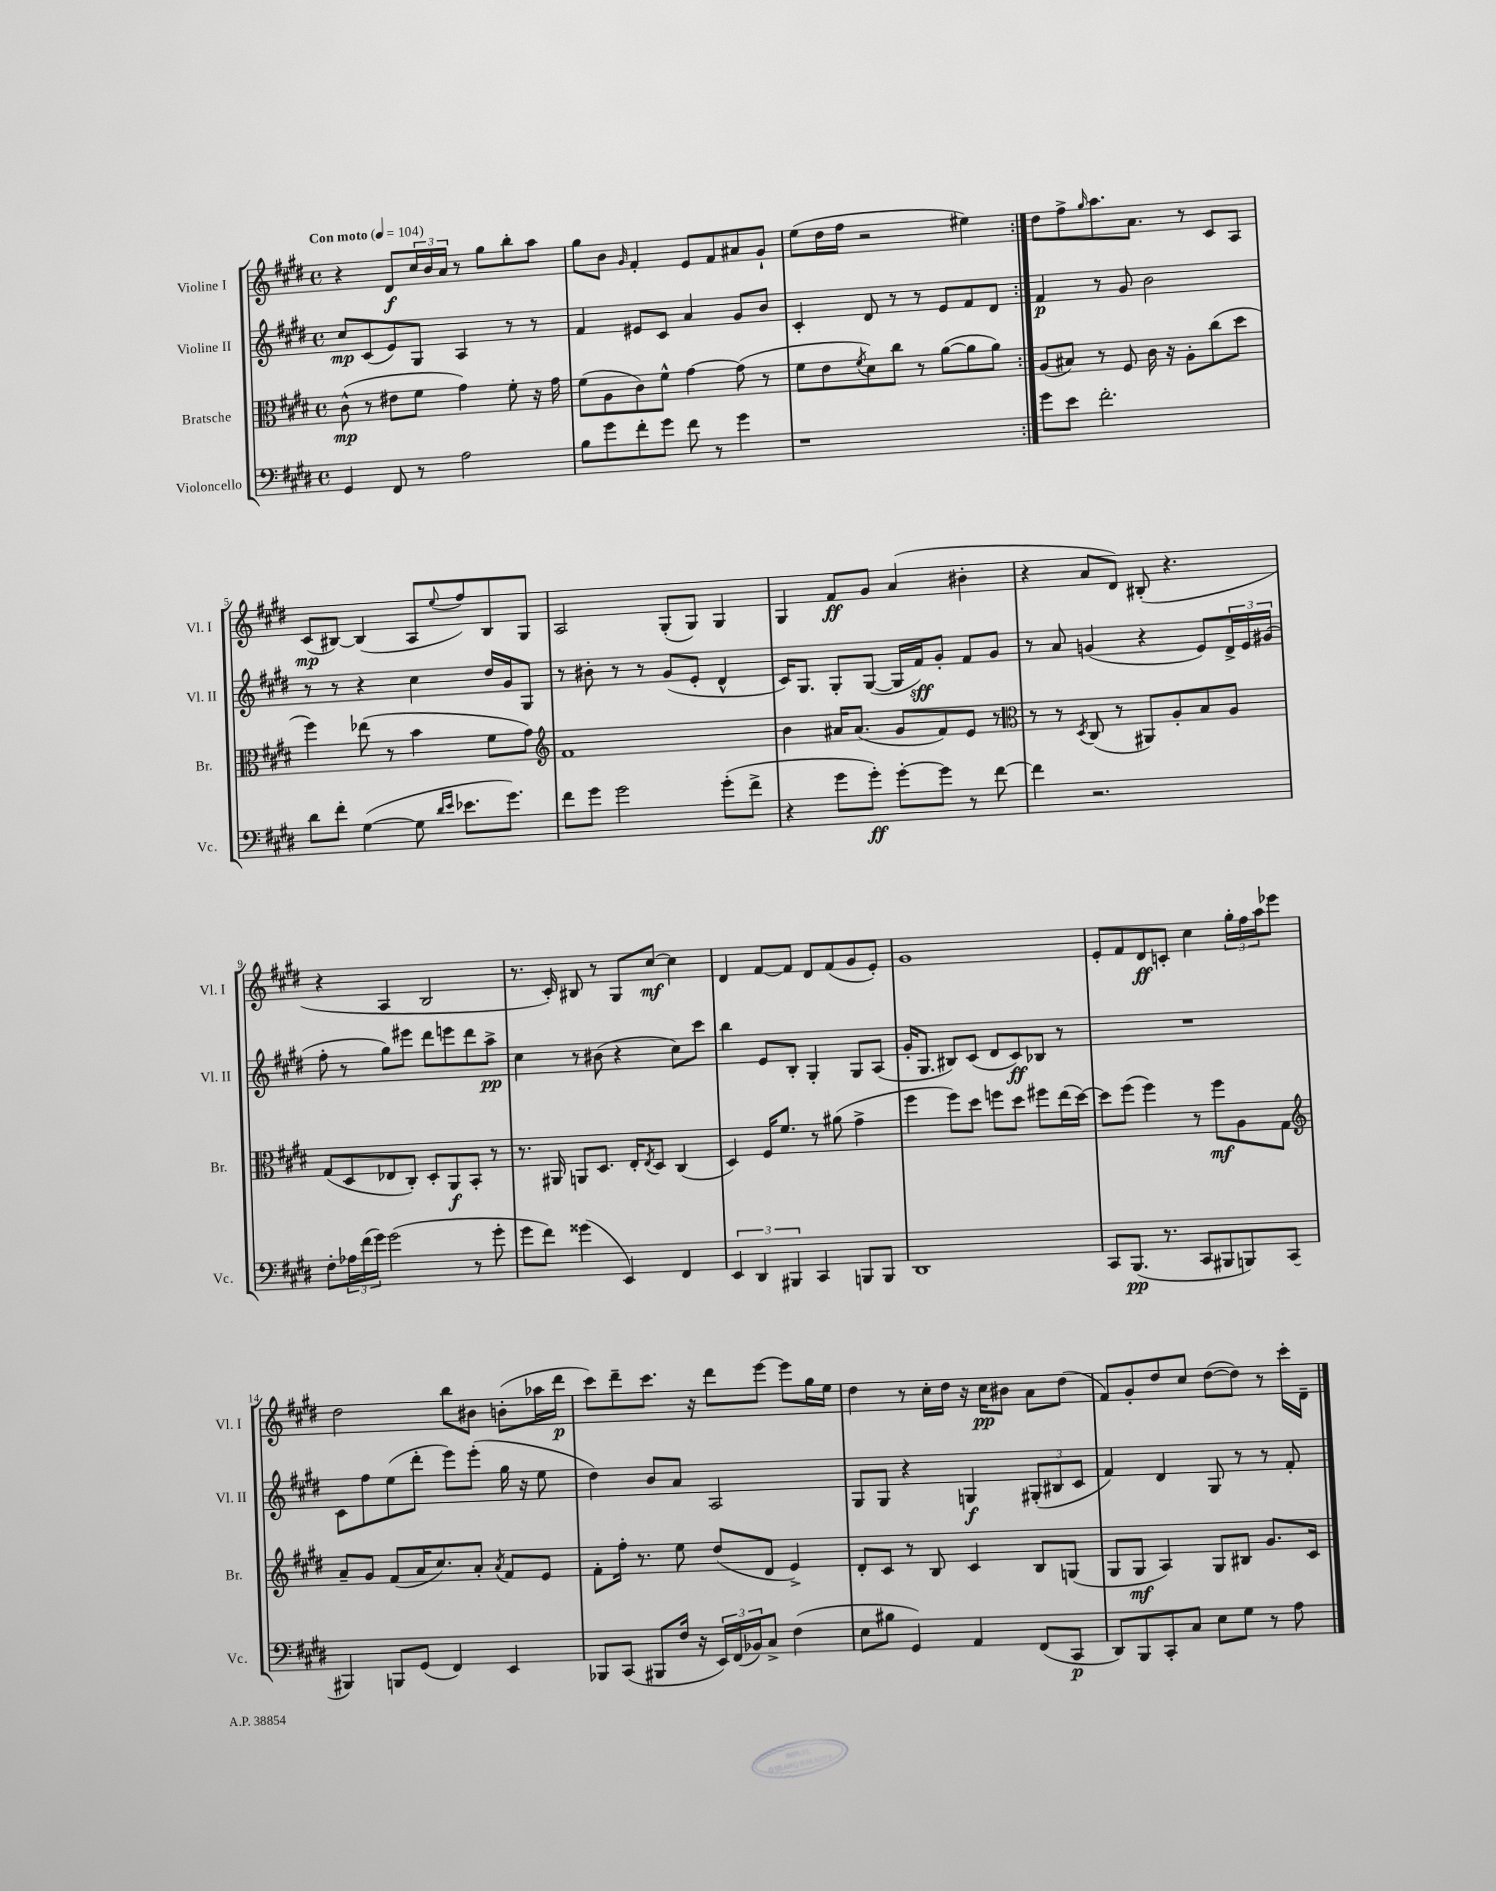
<<
\new StaffGroup <<
\new Staff = "s0" \with { instrumentName = "Violine I" shortInstrumentName = "Vl. I" } {
    \clef treble \key e \major \defaultTimeSignature \time 4/4 \tempo "Con moto" 4 = 104
    \repeat volta 2 { r4 dis'8\f \tuplet 3/2 { cis''16 b'16 a'16 } r8 gis''8 b''8-. a''8 |
    gis''8 b'8 \grace { gis'16 } fis'4-. e'8 fis'8 ais'8 gis'8-! |
    e''8( dis''16 fis''16 r2 eis''4) | }
    dis''8 fis''8-> \grace { gis''16 } a''8. a'8. r8 cis'8 a8 |
    cis'8\mp( bis8~) bis4( a8 \appoggiatura { e''8 } fis''8) bis8 gis8 |
    a2 gis8-.( gis8) gis4 |
    gis4 fis'8\ff gis'8 a'4( bis'4-. |
    r4 a'8 dis'8) bis8-.( r4. |
    r4 a4 b2 |
    r8. cis'16-.) bis8 r8 gis8 cis''8~\mf cis''4 |
    dis'4 fis'8~ fis'8 dis'8 fis'8( gis'8 e'8-.) |
    gis'1 |
    e'8-. fis'8 dis'8\ff c'8-. cis''4 \tuplet 3/2 { gis''16-. fis''16 a''16 } ees'''8 |
    dis''2 b''8 bis'8 b'8-.( aes''16 dis'''16\p |
    cis'''8) dis'''8-- cis'''8. r16 dis'''8 e'''8~ e'''8 gis''16 e''16 |
    dis''4 r8 cis''16-. dis''16 r16 cis''16\pp bis'8 a'8 dis''8( |
    fis'8) gis'8-. dis''8 cis''8 dis''8~( dis''8) r8 cis'''16-. dis'16-- \bar "|." |
}
\new Staff = "s1" \with { instrumentName = "Violine II" shortInstrumentName = "Vl. II" } {
    \clef treble \key e \major \defaultTimeSignature \time 4/4
    \repeat volta 2 { cis''8\mp cis'8( e'8) gis8 a4 r8 r8 |
    fis'4 eis'8 cis'8 a'4 gis'8 b'8 |
    cis'4-. dis'8 r8 r8 e'8 fis'8 dis'8 | }
    fis'4\p r8 gis'8 b'2 |
    r8 r8 r4 cis''4 dis''16 gis'16 gis8 |
    r8 bis'8-. r8 r8 gis'8( e'8-. dis'4-^ |
    cis'16) gis8. gis8-. gis8~( gis16 fis'16\sff) gis'8-. fis'8 gis'8 |
    r8 a'8 g'4( r4 e'8) \tuplet 3/2 { dis'16-> e'16 gis'16( } |
    fis''8-. r8 gis''8) eis'''8 dis'''8 e'''8 dis'''8 a''8->\pp |
    cis''4 r8 bis'8( r4 cis''8) cis'''8 |
    b''4 e'8 b8-. gis4-. gis8 a8( |
    gis'16-. gis8. bis8) cis'8( dis'8 cis'8\ff) bes8 r8 |
    R1 |
    cis'8 fis''8 e''8( dis'''8-. e'''8) e'''8-.( gis''16 r16 e''8 |
    dis''4) b'8 a'8 a2 |
    gis8 gis8 r4 g4\f \tuplet 3/2 { gis8-.( bis8 cis'8 } |
    fis'4) dis'4 gis8 r8 r8 fis'8-. \bar "|." |
}
\new Staff = "s2" \with { instrumentName = "Bratsche" shortInstrumentName = "Br." } {
    \clef alto \key e \major \defaultTimeSignature \time 4/4
    \repeat volta 2 { cis'8-^\mp( r8 eis'8 fis'8 gis'4) fis'8-. r16 gis'16 |
    fis'8( a8 cis'8) fis'8-^ gis'4~ gis'8( r8 |
    fis'8 e'8 \acciaccatura { fis'8 } dis'8) cis''8 r8 a'8~( a'8 a'8) | }
    a8( bis8) r8 fis8 cis'16 r16 a8-. cis''8( dis''8 |
    fis''4) ees''8( r8 b'4 fis'8 gis'8) |
    \clef treble fis'1 |
    b'4 ais'16 ais'8.( gis'8 fis'8) e'8 r8 |
    \clef alto r8 r8 \acciaccatura { dis8 } cis8( r8 ais,8) a8-. b8 a8 |
    gis8( dis8 ees8 cis8-.) dis8-. a,8\f b,8-. r8 |
    r8. ais,16 a,8 dis8. e16-. \acciaccatura { e8 } dis8 cis4( |
    dis4) fis16 fis'8. r8 ais'8( gis'4-> |
    fis''4 fis''8) dis''8 f''8 dis''8 fis''8 e''16( dis''16~) |
    dis''8 fis''8( fis''4) r8 fis''8\mf a8 gis8 |
    \clef treble a'8-- gis'8 fis'8( a'16 cis''8.) a'8-. \acciaccatura { a'8 } fis'8 e'8 |
    fis'8-. fis''16-. r8. e''8 dis''8( dis'8 e'4->) |
    dis'8-. cis'8 r8 b8 cis'4 b8 g8( |
    gis8 gis8\mf a4) gis8 bis8 gis'8. cis'16 \bar "|." |
}
\new Staff = "s3" \with { instrumentName = "Violoncello" shortInstrumentName = "Vc." } {
    \clef bass \key e \major \defaultTimeSignature \time 4/4
    \repeat volta 2 { gis,4 fis,8 r8 a2 |
    b8 gis'8 fis'8-. gis'8 fis'8 r8 gis'4 |
    r1 | }
    gis'8 e'8 fis'2.-. |
    dis'8 fis'8-. gis4~( gis8 \grace { dis'16 e'16 } ees'8. gis'8.) |
    fis'8 gis'8 gis'2 gis'8-.( fis'8-> |
    r4 gis'8 gis'8-.\ff) gis'8~-. gis'8 r8 fis'8~ |
    fis'4 r2. |
    fis8-. \tuplet 3/2 { aes16 fis'16( gis'16) } gis'2( r8 gis'8-. |
    gis'8 fis'8) gisis'4( e,4) fis,4 |
    \tuplet 3/2 { e,4 dis,4 bis,,4 } cis,4 b,,8 b,,8 |
    dis,1 |
    cis,8 b,,8.\pp( r8. cis,8 bis,,8 b,,8) cis,8( |
    bis,,4) b,,8 gis,8( fis,4) e,4 |
    bes,,8 cis,8( bis,,8 fis16 r16 \tuplet 3/2 { e,16) fis,16( bes,16) } cis8-> fis4( |
    e8 bis8 gis,4) a,4 fis,8( cis,8\p |
    dis,8) b,,8 cis,8-. cis8 e8 gis8 r8 a8 \bar "|." |
}
>>
>>
